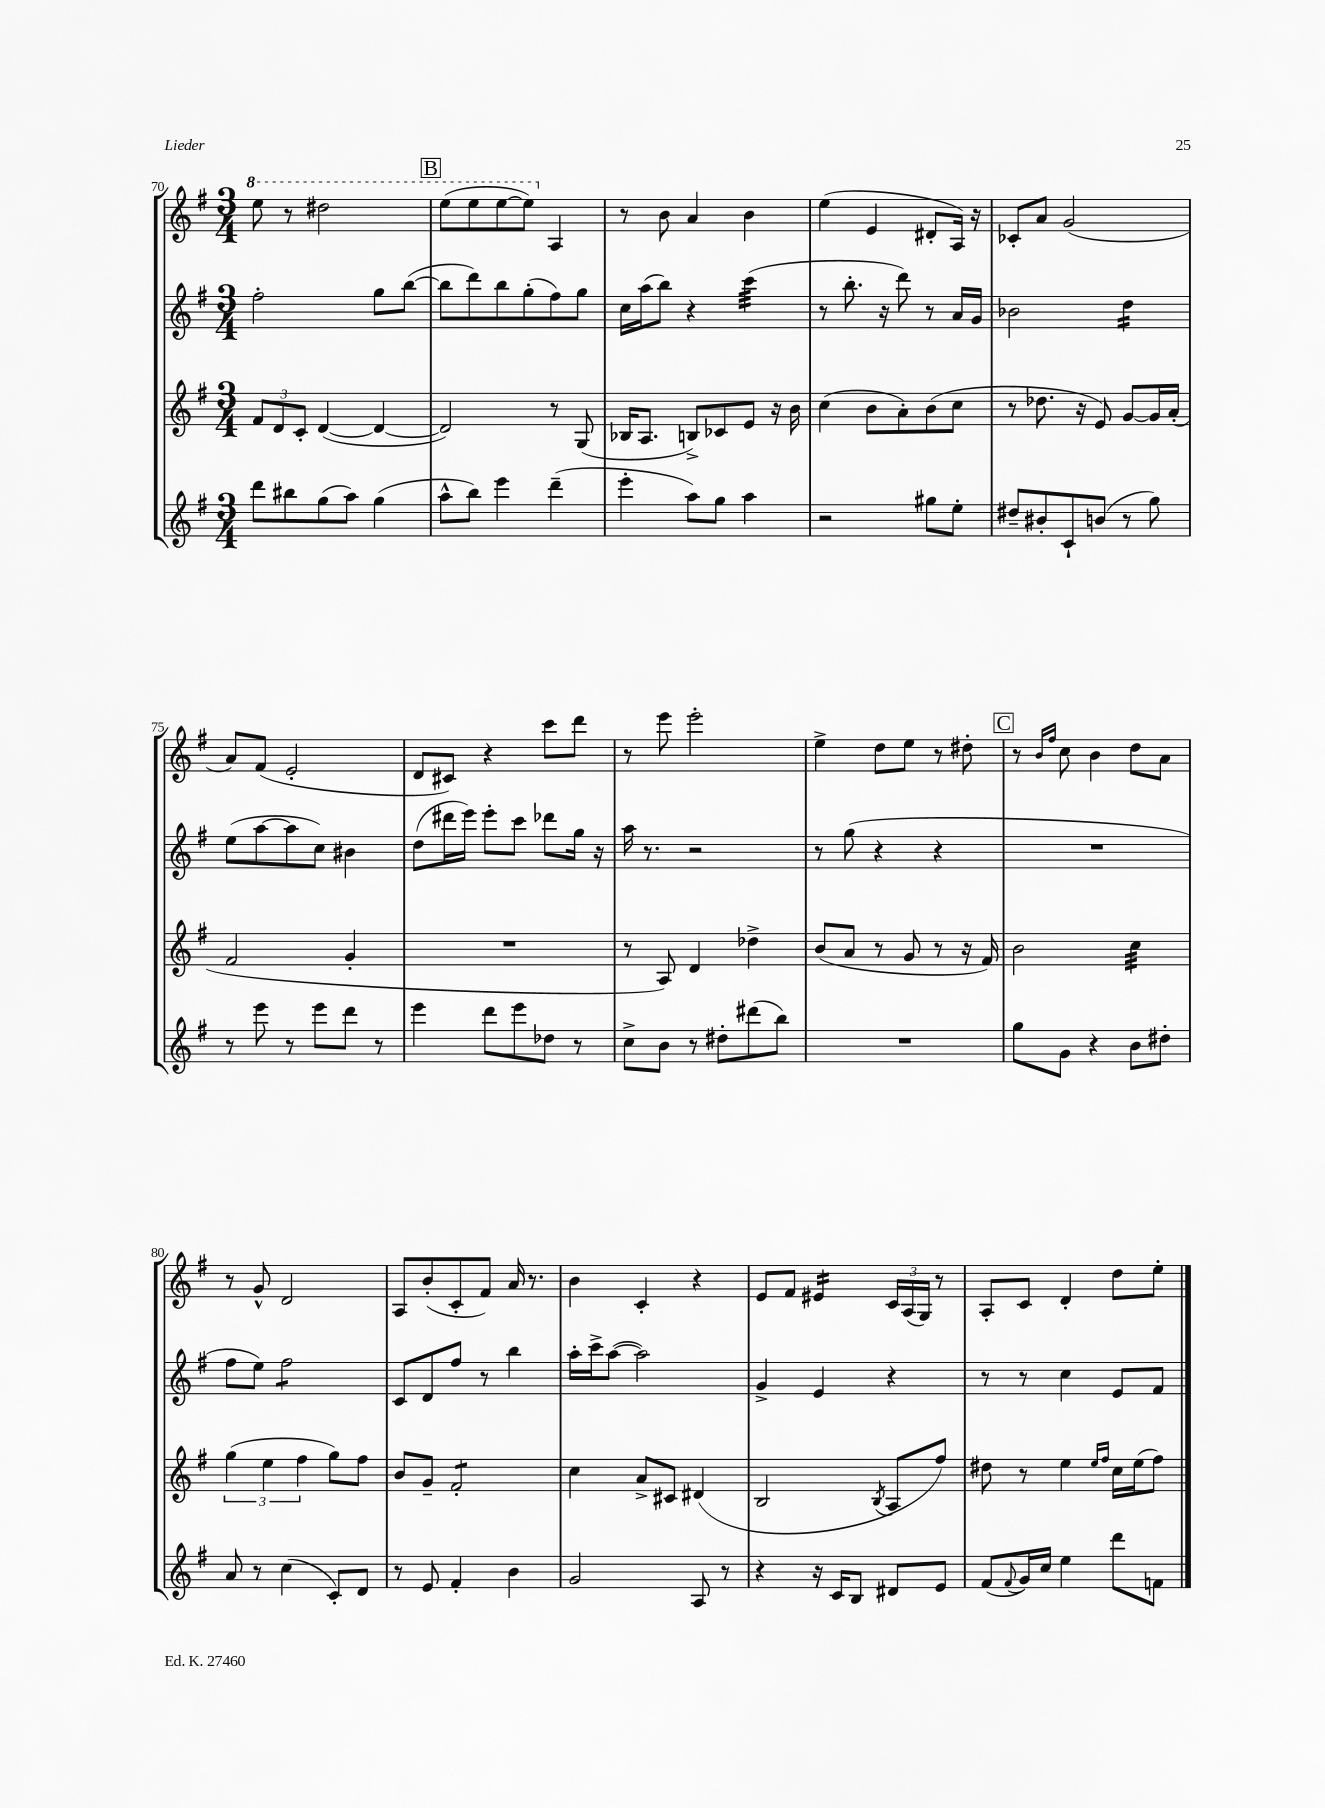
<<
\new StaffGroup <<
\new Staff = "s0" {
    \clef treble \key g \major \numericTimeSignature \time 3/4
    \ottava #1 e'''8 r8 dis'''2 |
    \mark \markup { \box "B" } e'''8( e'''8 e'''8~ e'''8) \ottava #0 a4 |
    r8 b'8 a'4 b'4 |
    e''4( e'4 dis'8-. a16) r16 |
    ces'8-. a'8 g'2( |
    a'8) fis'8( e'2-. |
    d'8 cis'8) r4 c'''8 d'''8 |
    r8 e'''8 e'''2-. |
    e''4-> d''8 e''8 r8 dis''8-. |
    \mark \markup { \box "C" } r8 \grace { b'16 fis''16 } c''8 b'4 d''8 a'8 |
    r8 g'8-^ d'2 |
    a8 b'8-.( c'8-. fis'8) a'16 r8. |
    b'4 c'4-. r4 |
    e'8 fis'8 eis'4:16 \tuplet 3/2 { c'16 a16( g16) } r8 |
    a8-. c'8 d'4-. d''8 e''8-. \bar "|." |
}
\new Staff = "s1" {
    \clef treble \key g \major \numericTimeSignature \time 3/4
    fis''2-. g''8 b''8~( |
    \mark \markup { \box "B" } b''8 d'''8) b''8 g''8-.( fis''8) g''8 |
    c''16 a''16( b''8) r4 c'''4:32( |
    r8 b''8.-. r16 d'''8) r8 a'16 g'16 |
    bes'2 d''4:16 |
    e''8( a''8~ a''8 c''8) bis'4 |
    d''8( dis'''16 e'''16) e'''8-. c'''8 des'''8 g''16 r16 |
    a''16 r8. r2 |
    r8 g''8( r4 r4 |
    \mark \markup { \box "C" } R2. |
    fis''8 e''8) fis''2:8 |
    c'8 d'8 fis''8 r8 b''4 |
    a''16-. c'''16-> a''8~( a''2) |
    g'4-> e'4 r4 |
    r8 r8 c''4 e'8 fis'8 \bar "|." |
}
\new Staff = "s2" {
    \clef treble \key g \major \numericTimeSignature \time 3/4
    \tuplet 3/2 { fis'8 d'8 c'8-. } d'4~( d'4~ |
    \mark \markup { \box "B" } d'2) r8 g8( |
    bes16 a8. b8->) ces'8 e'8 r16 b'16 |
    c''4( b'8 a'8-.) b'8( c''8 |
    r8 des''8. r16 e'8) g'8~ g'16 a'16-.( |
    fis'2 g'4-. |
    R2. |
    r8 a8) d'4 des''4-> |
    b'8( a'8 r8 g'8 r8 r16 fis'16) |
    \mark \markup { \box "C" } b'2 c''4:32 |
    \tuplet 3/2 { g''4( e''4 fis''4 } g''8) fis''8 |
    b'8 g'8-- fis'2:8-. |
    c''4 a'8-> cis'8 dis'4( |
    b2 \acciaccatura { b8 } a8 fis''8) |
    dis''8 r8 e''4 \grace { e''16 fis''16 } c''16 e''16( fis''8) \bar "|." |
}
\new Staff = "s3" {
    \clef treble \key g \major \numericTimeSignature \time 3/4
    d'''8 bis''8 g''8( a''8) g''4( |
    \mark \markup { \box "B" } a''8-^ b''8) e'''4 d'''4--( |
    e'''4-. a''8) g''8 a''4 |
    r2 gis''8 e''8-. |
    dis''8-- bis'8-. c'8-! b'8( r8 g''8) |
    r8 e'''8 r8 e'''8 d'''8 r8 |
    e'''4 d'''8 e'''8 des''8 r8 |
    c''8-> b'8 r8 dis''8-. dis'''8( b''8) |
    R2. |
    \mark \markup { \box "C" } g''8 g'8 r4 b'8 dis''8-. |
    a'8 r8 c''4( c'8-.) d'8 |
    r8 e'8 fis'4-. b'4 |
    g'2 a8 r8 |
    r4 r16 c'16 b8 dis'8 e'8 |
    fis'8( \appoggiatura { fis'8 } g'16) c''16 e''4 d'''8 f'8 \bar "|." |
}
>>
>>
\layout { \context { \Score currentBarNumber = #70 } }
